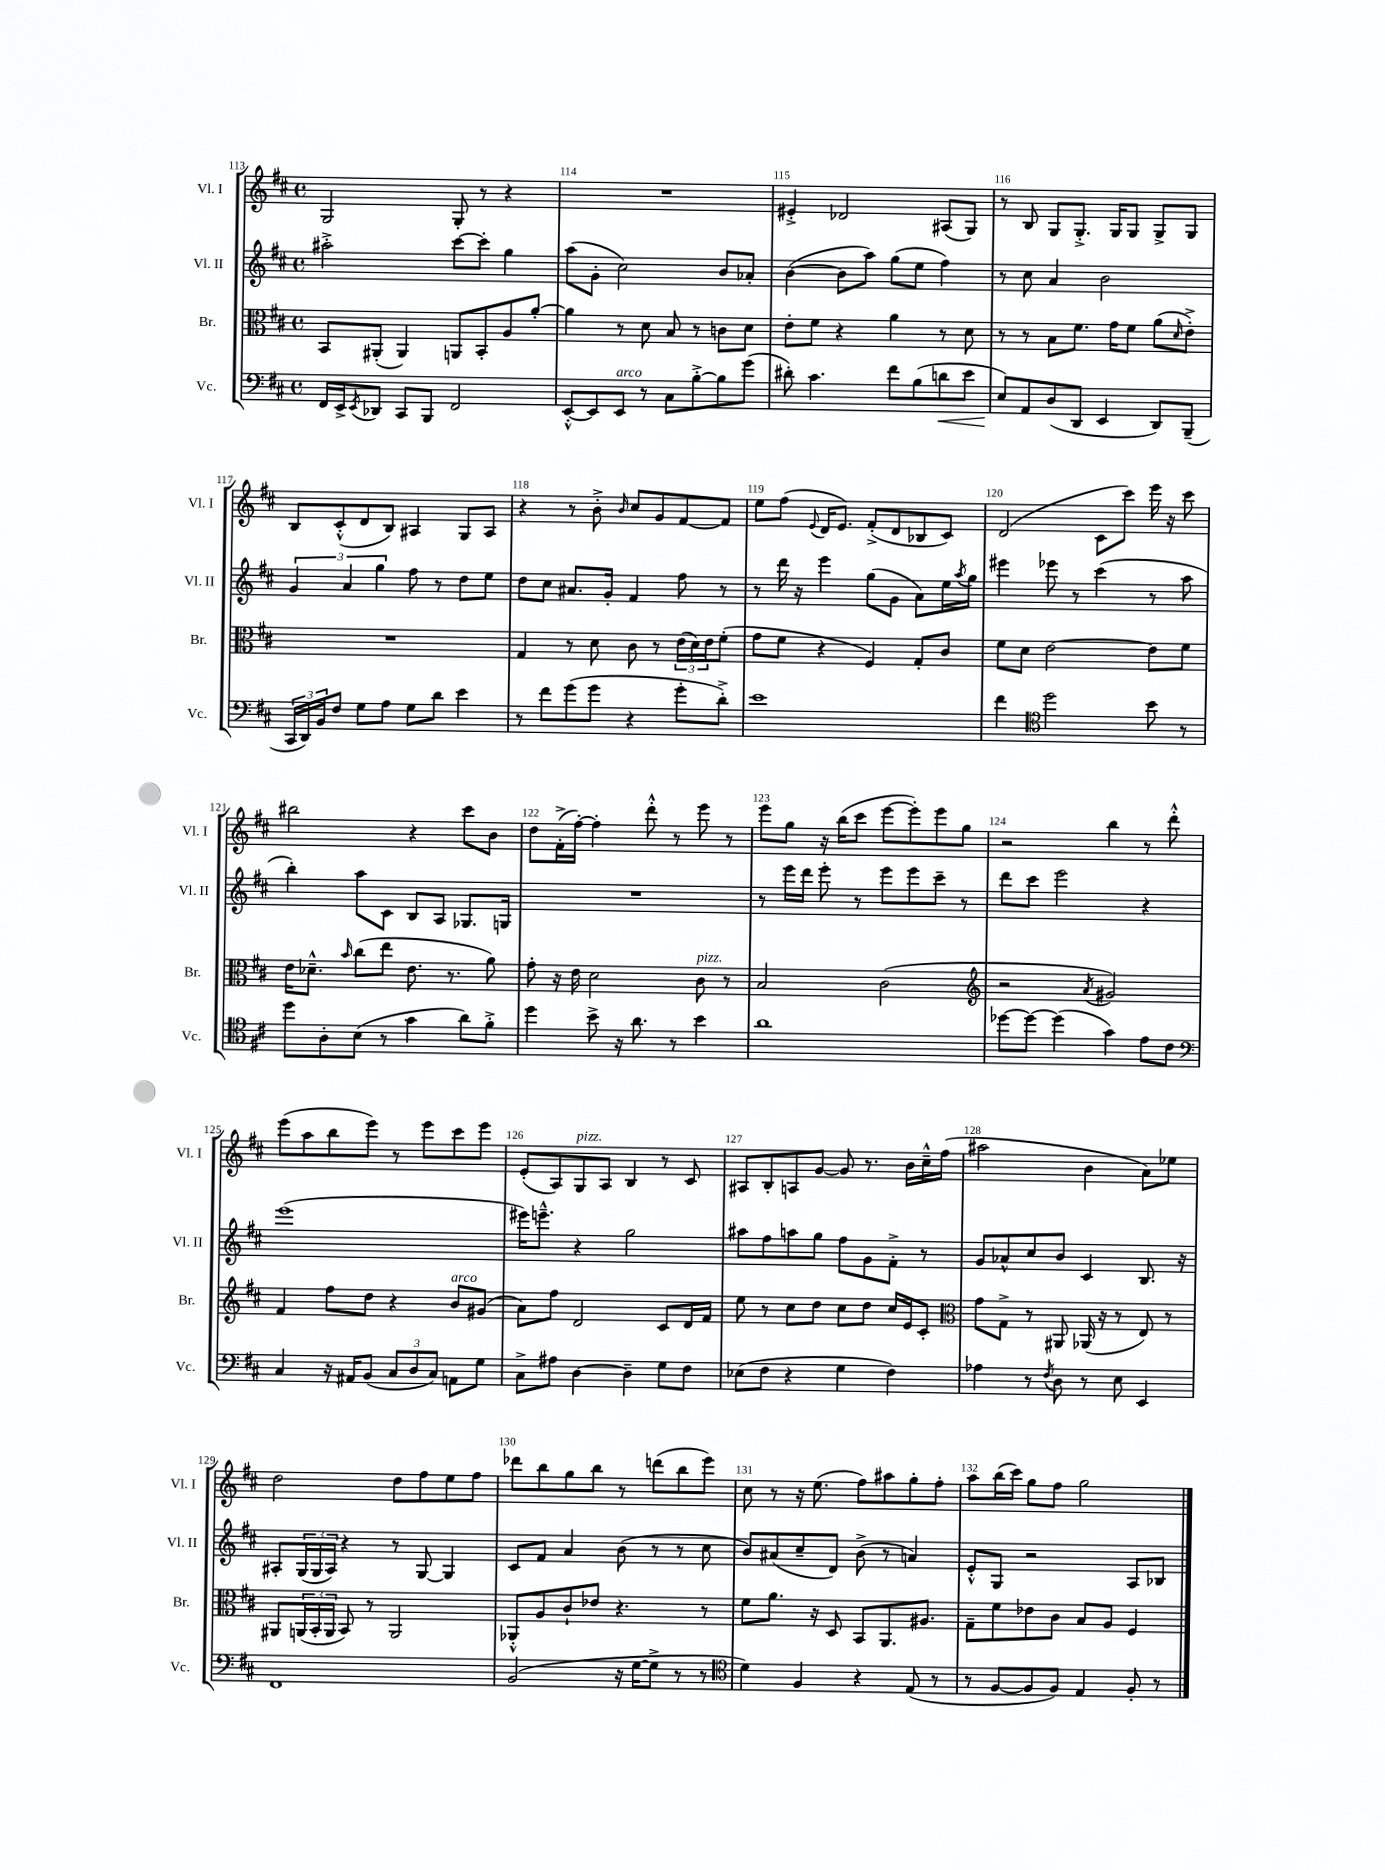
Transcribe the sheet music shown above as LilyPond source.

<<
\new StaffGroup <<
\new Staff = "s0" \with { instrumentName = "Vl. I" shortInstrumentName = "Vl. I" } {
    \clef treble \key d \major \defaultTimeSignature \time 4/4
    g2 g8-. r8 r4 |
    R1 |
    eis'4-.-> des'2 ais8( g8) |
    r8 b8 g8 g8.-.-> g16 g8 g8-> g8 |
    b8 cis'8-.-^( d'8 b8) ais4 g8 ais8 |
    r4 r8 b'8-.-> \grace { b'16 } cis''8 g'8 fis'8~ fis'8 |
    e''8 fis''8( \appoggiatura { e'8 } d'16 e'8.) fis'8-.->( d'8 bes8 cis'8) |
    d'2( cis'8 cis'''8) e'''16 r16 cis'''8 |
    bis''2 r4 cis'''8 b'8 |
    d''8 fis'16-.->( fis''16~-.) fis''4-. d'''8-.-^ r8 e'''8 r8 |
    e'''8 g''8 r16 b''16( cis'''8 e'''8~ e'''8-.) e'''8 g''8 |
    r2 b''4 r8 d'''8-.-^ |
    e'''8( a''8 b''8 e'''8) r8 e'''8 cis'''8 e'''8 |
    e'8-.( a8) g8^\markup { \italic "pizz." } a8 b4 r8 cis'8 |
    ais8 b8-. a8 g'8~ g'8 r8. b'16 cis''16---^ fis''16( |
    ais''2 b'4 a'8) ees''8 |
    d''2 d''8 fis''8 e''8 fis''8 |
    des'''8 b''8 g''8 b''8 r8 d'''8( b''8 e'''8) |
    cis''8 r8 r16 e''8.( fis''8) ais''8 g''8-. fis''8-. |
    a''8 b''16( cis'''16) g''8 fis''8 g''2 \bar "|." |
}
\new Staff = "s1" \with { instrumentName = "Vl. II" shortInstrumentName = "Vl. II" } {
    \clef treble \key d \major \defaultTimeSignature \time 4/4
    ais''2-.-> cis'''8~ cis'''8-. g''4 |
    a''8( g'8-. cis''2) b'8 aes'8-. |
    b'4~( b'8 a''8) g''8( e''8 fis''4) |
    r8 cis''8 a'4 b'2 |
    \tuplet 3/2 { g'4 a'4 g''4 } fis''8 r8 d''8 e''8 |
    d''8 cis''8 ais'8. g'16-. fis'4 fis''8 r8 |
    r8 d'''16 r16 e'''4 g''8( g'8 a'8) e''16 \acciaccatura { a''8 } g''16 |
    eis'''4 ees'''8 r8 cis'''4( r8 a''8 |
    b''4-.) a''8 cis'8 b8 a8 ges8. g16 |
    R1 |
    r8 e'''16 d'''16 e'''8-. r8 e'''8 e'''8 cis'''8-- r8 |
    d'''8 cis'''8 e'''2 r4 |
    e'''1( |
    eis'''16) e'''8.---^ r4 g''2 |
    ais''8 fis''8 a''8 g''8 fis''8 g'8 fis'8-.-> r8 |
    g'8 aes'8-^ cis''8 b'8 cis'4 b8. r16 |
    ais8-. \tuplet 3/2 { g16( g16 ais16) } r4 r8 g8~ g4 |
    cis'8 fis'8 a'4 b'8( r8 r8 cis''8 |
    b'8) ais'8( cis''8-- d'8) b'8->( r8 a'4) |
    e'8-.-^ g8 r2 a8 bes8 \bar "|." |
}
\new Staff = "s2" \with { instrumentName = "Br." shortInstrumentName = "Br." } {
    \clef alto \key d \major \defaultTimeSignature \time 4/4
    b,8 ais,8-.( ais,4) a,8 b,8-. a8 a'8~-. |
    a'4 r8 d'8 b8 r8 c'8 d'8 |
    e'8-. fis'8 r4 a'4 r8 d'8 |
    r8 r8 b8 fis'8. g'16 fis'8 a'8( \grace { d'16 } e'8-.->) |
    R1 |
    g4 r8 d'8 cis'8 r8 \tuplet 3/2 { e'16( d'16) e'16 } fis'8-.( |
    g'8 fis'8 r4 fis4) g8-. cis'8 |
    fis'8 d'8 e'2~ e'8 fis'8 |
    e'16 des'8.---^ \grace { b'16 } cis''8( e''8 e'8. r8. a'8) |
    g'8-. r16 e'16 d'2 cis'8^\markup { \italic "pizz." } r8 |
    b2 cis'2( |
    \clef treble r2 \acciaccatura { a'8 } gis'2) |
    fis'4 fis''8 d''8 r4 b'8^\markup { \italic "arco" } gis'8( |
    a'8) fis''8 d'2 cis'8 d'16 fis'16 |
    e''8 r8 cis''8 d''8 cis''8 d''8 cis''16 e'16 cis'8-. |
    \clef alto g'8 g8-> r8 ais,8 aes,16( r16 r8 e8) r8 |
    ais,8 \tuplet 3/2 { a,16( b,16-. a,16 } b,8) r8 a,2 |
    aes,8-.-^ a8 cis'8-! ees'8 r4. r8 |
    fis'8 a'8. r16 d8 b,8 a,8. ais8. |
    g8-- fis'8 ees'8 cis'8 b8 a8 fis4 \bar "|." |
}
\new Staff = "s3" \with { instrumentName = "Vc." shortInstrumentName = "Vc." } {
    \clef bass \key d \major \defaultTimeSignature \time 4/4
    fis,16 e,16-> \acciaccatura { e,8 } des,8 cis,8 b,,8 fis,2 |
    e,8~-.-^ e,8 e,8^\markup { \italic "arco" } r8 cis8 b8~-.-> b8 g'8( |
    dis'8-.) cis'4. fis'8 b8( d'8\< e'8 |
    e8\!) a,8 d8( d,8 e,4 d,8) b,,8--( |
    \tuplet 3/2 { cis,16 d,16) b,16 } fis8 g8 a8 g8 d'8 e'4 |
    r8 fis'8 g'8( g'8 r4 g'8-. d'8-.->) |
    e'1 |
    fis'4 \clef tenor d''2 b'8 r8 |
    d''8 a8-. b8( r8 g'4 a'8) fis'8-.-> |
    d''4 b'8-> r16 a'8. r8 b'4 |
    a'1 |
    des''8~ des''8~ des''4( g'4) e'8 cis'8 |
    \clef bass cis4 r16 ais,16 b,8( \tuplet 3/2 { cis8 d8 cis8) } a,8 g8 |
    cis8-> ais8 d4~ d4-- g8 fis8 |
    ees8( fis8 r4 g4 fis4) |
    aes4 r8 \acciaccatura { fis8 } d8 r8 e8 e,4 |
    fis,1 |
    b,2( r16 g16~ g8-> r8 r8 |
    \clef tenor d'4) fis4 r4 e8( r8 |
    r8 fis8~ fis8 fis8) e4 fis8-. r8 \bar "|." |
}
>>
>>
\layout { \context { \Score currentBarNumber = #113 \override BarNumber.break-visibility = ##(#f #t #t) barNumberVisibility = #all-bar-numbers-visible } }
